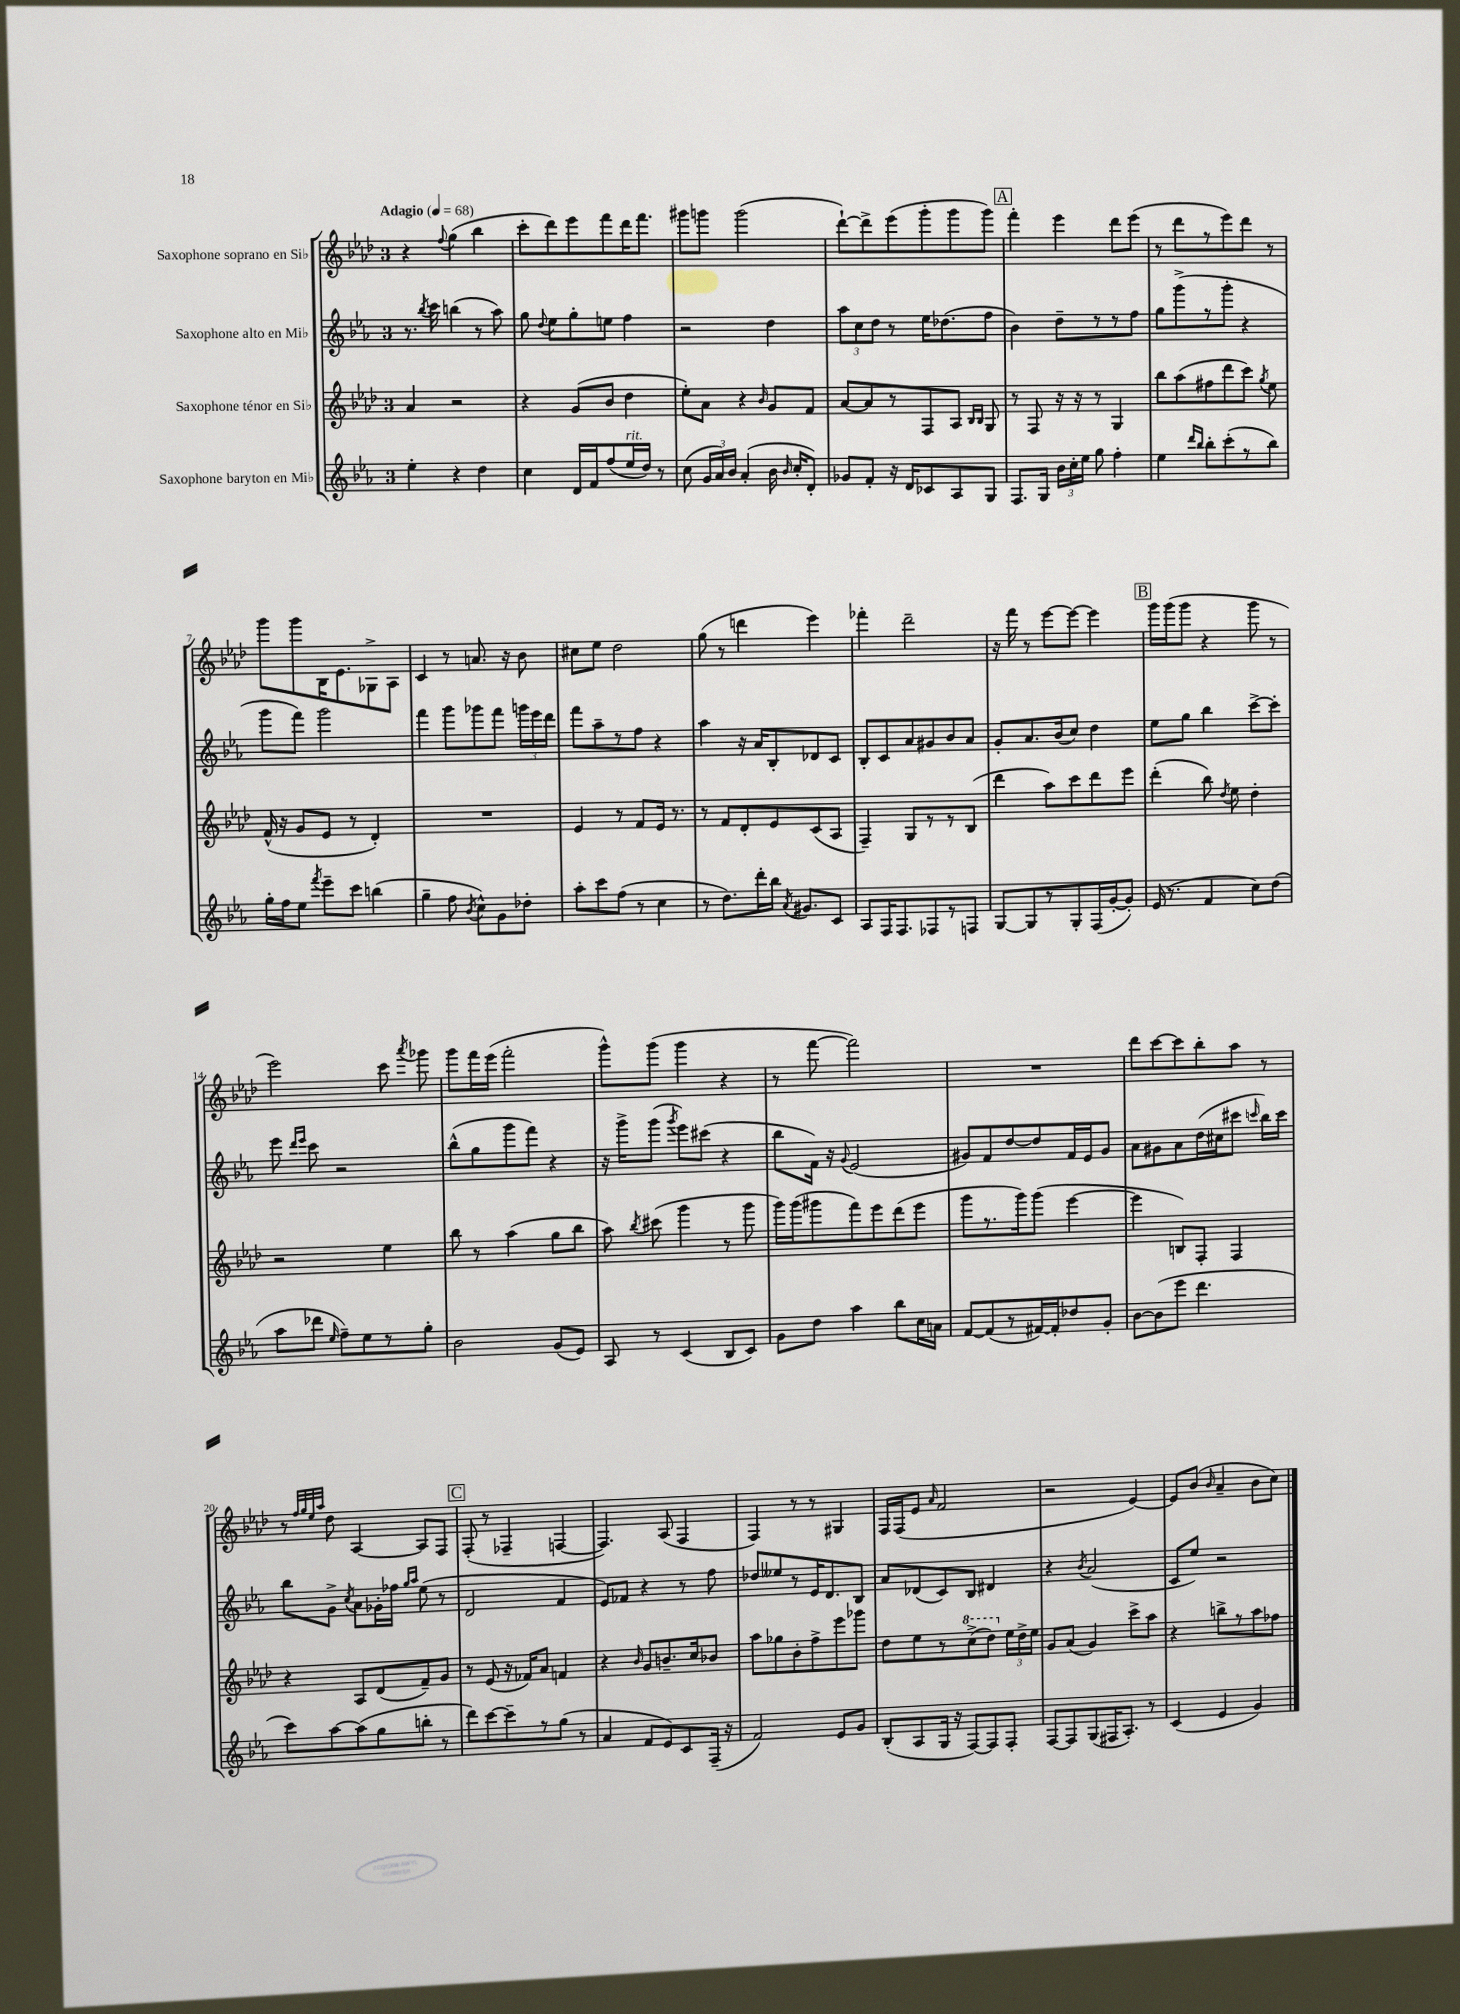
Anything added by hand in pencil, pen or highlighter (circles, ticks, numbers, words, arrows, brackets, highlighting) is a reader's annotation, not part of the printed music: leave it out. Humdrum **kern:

**kern	**kern	**kern	**kern
*staff4	*staff3	*staff2	*staff1
*clefG2	*clefG2	*clefG2	*clefG2
*k[b-e-a-]	*k[b-e-a-d-]	*k[b-e-a-]	*k[b-e-a-d-]
*M3/4	*M3/4	*M3/4	*M3/4
*MM68	*MM68	*MM68	*MM68
4ee-'\	4a-/	8.r	4r
.	.	8qbb-/	.
.	.	16ccc\	.
.	.	.	8qqff/
4r	2r	(4bb\	(4gg\
4dd\	.	8r	4bb-\
.	.	8aa-\)	.
=	=	=	=
4cc\	4r	8gg\	8ccc'\L
.	.	8qqdd/	.
.	.	8ee-\L	8ddd-\)
16d/LL	(8g/L	8gg'\	8eee-\
16f/J	.	.	.
(8ff/	8b-/J	8ee\J	8fff\
16ee-/L	4dd-\	4ff\	16ddd-\K
16dd/JJ)	.	.	8.fff\J
8r	.	.	.
=	=	=	=
(8cc\	8ee-'\L)	2r	8ggg#\L
24g/LL	8a-\J	.	8ggg\J
24a-/)	.	.	.
24b-/JJ	.	.	.
(4a-'/	4r	.	(2ggg\
.	16qqb-/	.	.
16b-\	8g/L	4dd\	.
16qqb-/	.	.	.
16cc'/LK	.	.	.
8d'/J)	8f/J	.	.
=	=	=	=
8g-/L	[8a-/L	12aa-\L	[8ddd-`\L)
.	.	12cc\	.
8f'/J	8a-/]	.	8ddd-^\]
.	.	12dd\J	.
16r	8r	8r	(8eee-\
16d/LK	.	.	.
8c-/	8F/	16ee-\LK	8ggg'\
.	.	(8.dd-\	.
8A-/	8A-/J	.	8ggg\
.	16qqB-/LL	.	.
.	16qqB-/JJ	.	.
8G/J	8G/	8ff\J	8ggg\J)
=	=	=	=
8.F/L	8r	4b-\)	4fff'\
.	8F/	.	.
16G/Jk	.	.	.
24b-\LL	16r	8dd~\L	4eee-\
24cc'\	.	.	.
.	16r	.	.
24ee-\JJ	.	.	.
8gg\	8r	8r	.
4ff'\	4G/	8r	8ddd-\L
.	.	8ff\J	(8eee-\J
=	=	=	=
4ee-\	8bb-\L	8gg\L	8r
.	(8aa-\	(8ggg^\	8ddd-\L
16qqddd/LL	.	.	.
16qqbb-/JJ	.	.	.
8bb-'\L	8ff#\	8r	8r
(8ccc'\	8ddd-\	8ggg'\J	8eee-\)
8r	8ccc\J)	4r	8ddd-\J
.	8qgg/	.	.
8bb-\J)	8ee-\	.	8r
=	=	=	=
16gg'\LL	(16f^^/	8ggg\L	8ggg\L
16ff\J	16r	.	.
8ee-\J	8g/L	8fff\J)	8ggg\
8qfff/	.	.	.
8eee-~\L	8e-/J	2ggg\	16B-\K
.	.	.	8.e-\
8ccc\J	8r	.	.
(4bb\	4d-'/)	.	8G-^\
.	.	.	8A-\J
=	=	=	=
4gg~\	2.r	4fff\	4c/
8ff\	.	8ggg\L	8r
8qb-/	.	.	.
8cc^^\L)	.	8ggg-\	8.a/
8g\	.	8fff\J	.
.	.	.	16r
8dd-'\J	.	24ggg\LL	8b-\
.	.	24eee-\	.
.	.	24ddd\JJ	.
=	=	=	=
8aa-'\L	4e-/	8fff\L	8cc#\L
8ccc\	.	8aa-~\	8ee-\J
(8ff\J	8r	8r	2dd-\
8r	8f/L	8ff\J	.
4cc\	16e-/Jk	4r	.
.	8.r	.	.
=	=	=	=
8r	8r	4aa-\	(8gg\
8.dd\L)	8f/L	.	8r
.	8d-'/	16r	4ddd\
16ddd'\L	.	16a-/LK	.
16bb-\JJ	8e-/	8B-'/	.
8qa-/	.	.	.
8.g#/L	.	.	.
.	(8c/	8d-/	4eee-\)
8c/J	8A-/J	8c/J	.
=	=	=	=
8A-/L	4F~/)	8B-'/L	4fff-'\
16F/K	.	8c/	.
8.F/	.	.	.
.	8G/L	8a-/	2ddd-~\
8F-/	8r	8g#/	.
8r	8r	8b-/	.
8F/J	(8B-/J	8a-/J	.
=	=	=	=
[8G/L	4ddd-\	8g'/L	16r
.	.	.	16fff\
8G/]	.	8.a-/	8r
8r	8aa-\L)	.	[8eee-\L
.	.	(16b-/k	.
8G'/	8ccc\	8cc/J)	8eee-\_J
(16F/L	8ddd-\	4dd\	4eee-\]
[16g'/J	.	.	.
8g'/]J)	8eee-\J	.	.
=	=	=	=
(16e-/	(4ddd-'\	8ee-\L	16ggg\LL
8.r	.	.	(16ggg\J
.	.	8gg\J	8ggg\J
4f/	8bb-\)	4bb-\	4r
.	8qdd-/	.	.
.	8ee-\	.	.
8cc\L)	4dd-'\	[8ccc^\L	8ggg\
(8dd\J	.	8ccc'\]J	8r
=	=	=	=
8aa-\L	2r	8eee-\	2eee-\)
.	.	16qqddd/LL	.
.	.	16qqeee-/JJ	.
8ddd-\J	.	8ccc\	.
16qqee-/	.	.	.
8ff~\L)	.	2r	.
8ee-\	.	.	.
8r	4ee-\	.	8ccc\
.	.	.	8qaaa-/
8gg'\J	.	.	8ggg-\
=	=	=	=
2b-\	8bb-\	(8bb-^^\L	8ggg\L
.	8r	8gg\	16fff\L
.	.	.	(16eee-\JJ
.	(4aa-\	8ggg\	2fff'\
.	.	8fff\J)	.
(8g/L	8gg\L	4r	.
8e-/J)	8bb-\J	.	.
=	=	=	=
8A-/	8aa-\)	16r	8ggg^^\L)
.	.	16ggg^\LK	.
.	8qbb-/	.	.
8r	(8ccc#\	(8ggg\J	(8ggg\J
.	.	8qggg/	.
(4c/	4ggg\	8eee-\L)	4ggg\
.	.	(8ccc#\J	.
8B-/L	8r	4r	4r
8c/J)	8ggg\	.	.
=	=	=	=
8g\L	16ggg\LL)	8bb-\L	8r
.	(16ggg\J	.	.
8dd\J	8ggg#\	16f\Jk)	[8fff\
.	.	16r	.
.	.	8qqg/	.
4aa-\	8fff\)	(2e-/	2fff\])
.	8eee-\	.	.
8bb-\L	(8ddd-\	.	.
16cc\L	8eee-\J	.	.
16a\JJ	.	.	.
=	=	=	=
[8f/L	8ggg\L	8g#/L)	2.r
(8f/]	8.r	8f/	.
8r	.	[8dd/	.
.	16ggg\k)	.	.
[16f#/L)	(8ggg\J	8dd/]	.
16f#'/]J	.	.	.
8dd-/	[4eee-\	16f/L	.
.	.	16e-/J	.
8g'/J	.	8g#/J	.
=	=	=	=
[8b-\L	4eee-\]	8a-\L	8ddd-\L
(8b-\]	.	8g#\	[8ccc\
8eee-\J	8B/L)	8a-\	8ccc\]
4.ddd\	8F'/J	(16dd\L	8bb-'\
.	.	16cc#\J	.
.	4F/	8ccc#\J	8aa-\J
.	.	16qqccc/	.
.	.	16bb-\LL)	8r
.	.	16ccc\JJ	.
=	=	=	=
8ccc\L)	4r	8bb-\L	8r
.	.	.	32qqff/LLL
.	.	.	32qqgg/
.	.	.	32qqee-/
.	.	.	32qqaa-/JJJ
[8aa-\	.	8g^\J	8dd-\
.	.	8qcc/	.
(8aa-\]	8A-/L	8a-\L	[4A-/
8gg\	(8d-/	16g-'\L	.
.	.	16ff-\JJ	.
.	.	16qqgg/LL	.
.	.	16qqaa-/JJ	.
8bb'\J	8f~/)	(8ee-\	8A-/]L
8r	8g/J	8r	8F/J
=	=	=	=
8ddd\L)	8r	2d/	(8F'/
[8ccc\	(8e-/	.	8r
8ccc~\]	16r	.	4F-~/
.	16f-/LK)	.	.
8r	8a-/J	.	.
(8gg\J	4f/	4f/	[4F/
8r	.	.	.
=	=	=	=
4a-/	4r	8e-/L)	4.F/])
.	.	8f-/J	.
.	16qqb-/	.	.
8f/L	8g/L	4r	.
8e-/)	8.b~/	.	(8A-/
8c/	.	8r	4F/
.	16cc/k	.	.
(16F~/Jk	8b-/J	8ff\	.
16r	.	.	.
=	=	=	=
2f/)	8aa-\L	8dd-/L	4F/)
.	8gg-\	8ee--/	.
.	8b-'\	8r	8r
.	8ff^\	16e-/K	8r
.	.	8.d/	.
8e-/L	8eee-\	.	4G#/
8g/J	8ggg-\J	8B-/J	.
=	=	=	=
(8B-'/L	8dd-\L	8a-/L	16F/LL
.	.	.	(16F/J
8A-/	8ee-\	(8d-/	8e-/J
.	.	.	16qqa-/
16G/Jk	8r	8c/)	2f/
16r	.	.	.
[8F/L)	(8ccc^\	8B-/J	.
8F/]	8ddd-\J)	4d#/	.
8F'/J	24ee-\LL	.	.
.	24dd-^\	.	.
.	24ee-\JJ	.	.
=	=	=	=
[8F/L	8g/L	4r	2r
8F/]	(8a-/J	.	.
.	.	8qb-/	.
(8G/	4g/)	(2a-/	.
16F#/K	.	.	.
8.A-'/J)	.	.	.
.	8ccc^\L	.	[4e-/)
8r	8aa-\J	.	.
=	=	=	=
(4c/	4r	8c/L	8e-/]L
.	.	8ee-/J)	(8b-/J
.	.	.	16qqb-/
4e-/	8bb^\L	2r	4a-~/
.	8r	.	.
4g/)	8aa-\	.	8b-\L
.	8ff-\J	.	8cc\J)
==	==	==	==
*-	*-	*-	*-
